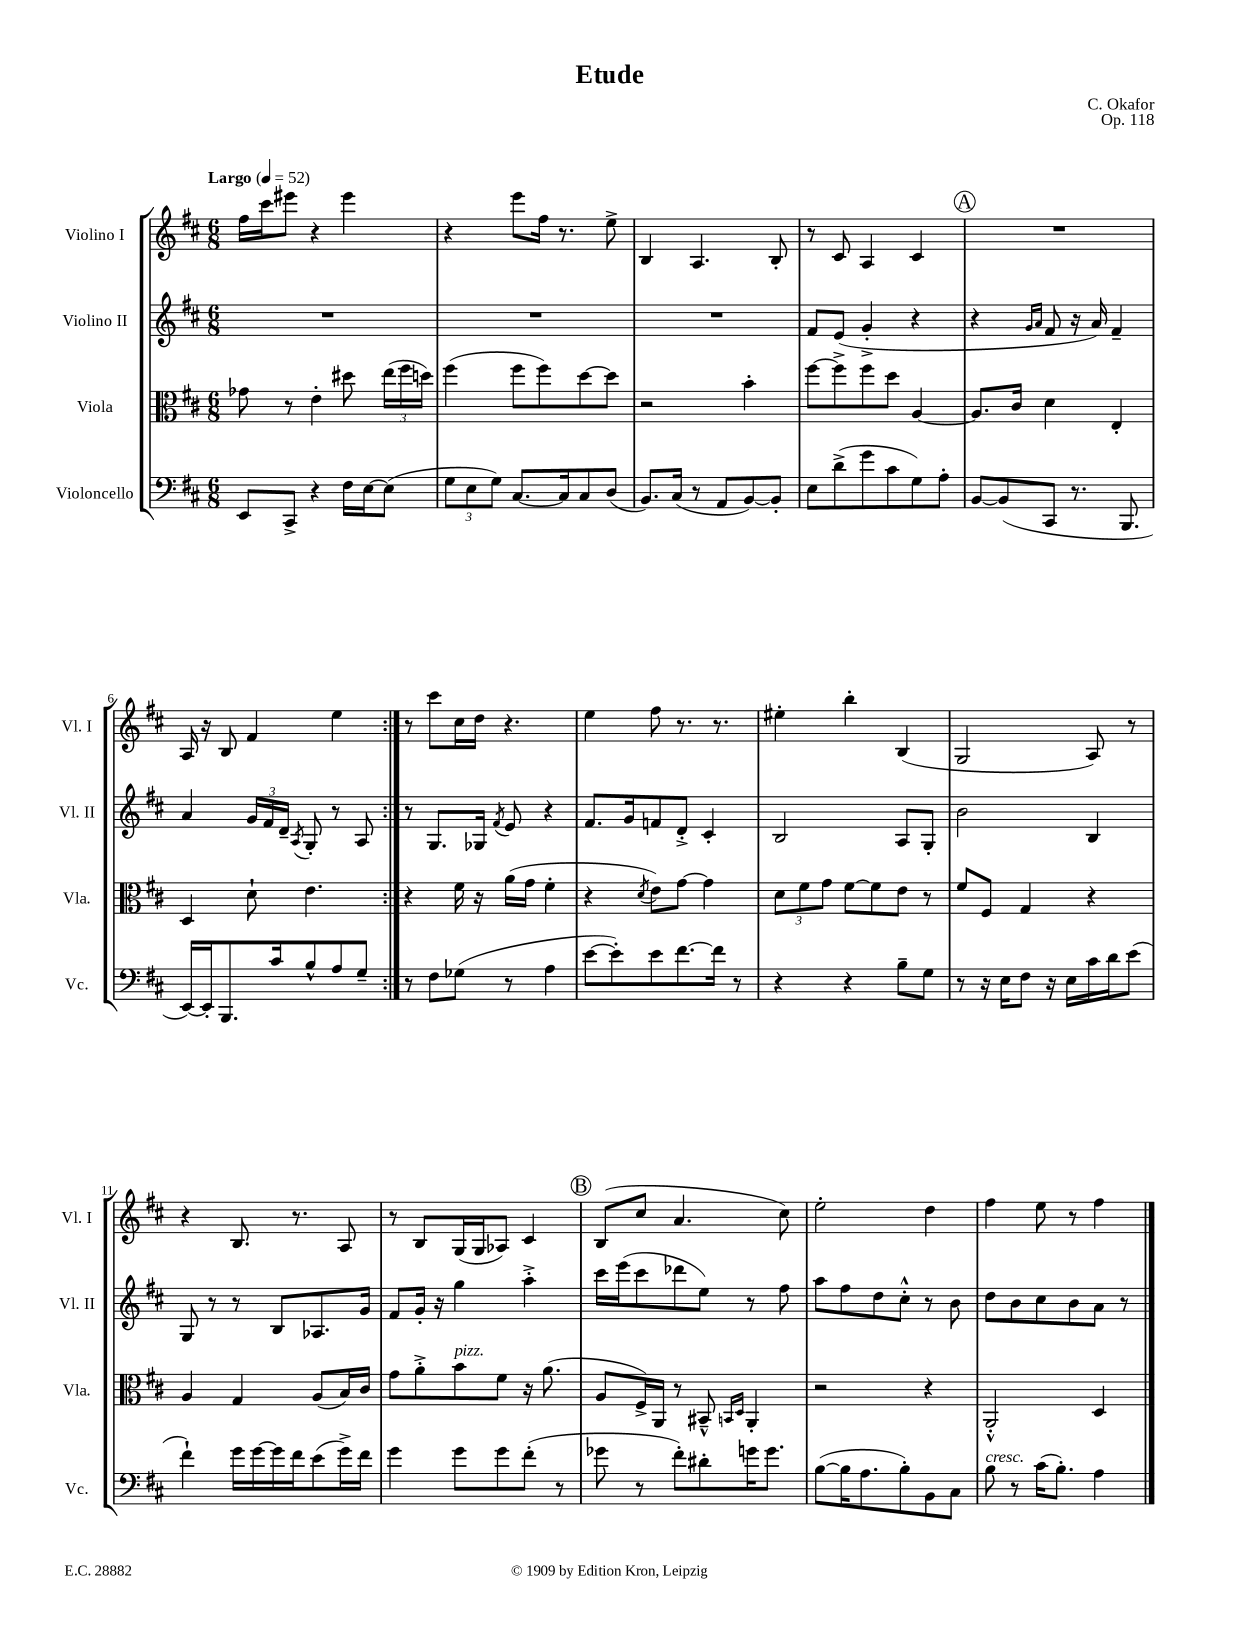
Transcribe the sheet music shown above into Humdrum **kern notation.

**kern	**kern	**kern	**kern
*part4	*part3	*part2	*part1
*staff4	*staff3	*staff2	*staff1
*I"Violoncello	*I"Viola	*I"Violino II	*I"Violino I
*I'Vc.	*I'Vla.	*I'Vl. II	*I'Vl. I
*clefF4	*clefC3	*clefG2	*clefG2
*k[f#c#]	*k[f#c#]	*k[f#c#]	*k[f#c#]
*M6/8	*M6/8	*M6/8	*M6/8
*MM52	*MM52	*MM52	*MM52
=1	=1	=1	=1
!	!	!	!LO:TX:a:B:t=Largo
8EE/L	8g-X\	2.r	16ff#\LL
.	.	.	16ccc#\J
8CC#^/J	8r	.	8eee#X\J
4r	4e'\	.	4r
16F#\LL	8dd#X\	.	4eee#\
[16E\J	.	.	.
(8E\J]	(24ee\LL	.	.
.	24ff#\	.	.
.	24ddn\JJ)	.	.
=2	=2	=2	=2
12G\L	(4ff#\	2.r	4r
12E\	.	.	.
12G\J)	.	.	.
[8.C#/L	8ff#\L	.	8eee\L
.	8ff#\)	.	16ff#\Jk
16C#/k]	.	.	8.r
8C#/	[8dd\	.	.
(8D/J	8dd\J]	.	8ee^\
=3	=3	=3	=3
8.BB/L)	2r	2.r	4B/
(16C#/Jk	.	.	.
8r	.	.	4.A/
8AA/L	.	.	.
[8BB/)	4b'\	.	.
8BB'/J]	.	.	8B'/
=4	=4	=4	=4
8E\L	[8ff#\L	8f#/L	8r
(8d^\	8ff#^\]	(8e/J	8c#/
8g\	8ff#\	4g'^/	4A/
8c#\	8dd\J	.	.
8G\)	[4A/	4r	4c#/
8A'\J	.	.	.
!!LO:REH:place=s1:t=A
=5	=5	=5	=5
[8BB/L	8.A/L]	4r	2.r
(8BB/]	.	.	.
.	16c#/Jk	.	.
.	.	16qqg/LL	.
.	.	16qqa/JJ	.
8CC#/J	4d\	8f#/	.
8.r	.	16r	.
.	.	16a/)	.
.	4E'/	4f#~/	.
8.BBB/	.	.	.
!!LO:LB:g=z
=6	=6	=6	=6
[16EE/LL)	4D/	4a/	16A/
16EE'/J]	.	.	16r
8.BBB/	.	.	8B/
.	8d`\	24g/LL	4f#/
.	.	24f#/	.
16c#/k	.	.	.
.	.	24d~/JJ	.
.	.	8qA/	.
8B^^/	4.e\	8G'/	.
8A/	.	8r	4ee\
8G~/J	.	8A/	.
=7:|!	=7:|!	=7:|!	=7:|!
8r	4r	8r	8r
8F#\L	.	8.G/L	8ccc#\L
(8G-X\J	16f#\	.	16cc#\L
.	16r	16G-X/Jk	16dd\JJ
.	.	8qf#/	.
8r	(16a\LL	8e/	4.r
.	16g\JJ	.	.
4A\	4f#'\	4r	.
=8	=8	=8	=8
[8e\L	4r	8.f#/L	4ee\
8e'\])	.	.	.
.	.	16g/k	.
.	8qd/	.	.
8e\	8e\L)	8fn/	8ff#\
[8.f#\	[8g\J	8d'^/J	8.r
.	4g\]	4c#'/	.
16f#\Jk]	.	.	8.r
8r	.	.	.
=9	=9	=9	=9
4r	12d\L	2B/	4ee#X'\
.	12f#\	.	.
.	12g\J	.	.
4r	[8f#\L	.	4bb'\
.	8f#\]	.	.
8B~\L	8e\J	8A/L	(4B/
8G\J	8r	8G'/J	.
=10	=10	=10	=10
8r	8f#/L	2b\	2G/
16r	8F#/J	.	.
16E\KL	.	.	.
8F#\J	4G/	.	.
16r	.	.	.
16E\LL	.	.	.
16c#\	4r	4B/	8A/)
16d\J	.	.	.
(8e\J	.	.	8r
!!LO:LB:g=z
=11	=11	=11	=11
4f#`\)	4A/	8G/	4r
.	.	8r	.
16g\LL	4G/	8r	8.B/
[16g\	.	.	.
16g\]	.	8B/L	.
16f#\J	.	.	8.r
(8e\	(8A/L	8.A-X/	.
16g^\L)	16B/L)	.	8A/
16f#\JJ	16c#/JJ	16g/Jk	.
=12	=12	=12	=12
4g\	8g\L	8f#/L	8r
.	8a'^\	16g'/Jk	8B/L
.	.	16r	.
!	!LO:TX:a:i:t=pizz.	!	!
8g\L	8b\	4gg\	(16G/L
.	.	.	16G/J
8g\	8f#\J	.	8A-X/J)
(8f#'\J	16r	4aa'^\	4c#/
.	(8.a\	.	.
8r	.	.	.
!!LO:REH:place=s1:t=B
=13	=13	=13	=13
8g-X\	8A/L	16ccc#\LL	(8B/L
.	.	(16eee\J	.
8r	16F#^/L)	8ccc#\	8cc#/J
.	16AA/JJ	.	.
8f#'\L)	8r	8ddd-X\	4.a/
8d#X'\	8BB#X~^^/	8ee\J)	.
.	16qqBBn/LL	.	.
.	16qqD/JJ	.	.
16gn\K	4AA'/	8r	.
8.g\J	.	.	.
.	.	8ff#\	8cc#\)
=14	=14	=14	=14
([8B\L	2r	8aa\L	2ee'\
16B\K]	.	8ff#\	.
8.A\	.	.	.
.	.	8dd\	.
8B'\)	.	8cc#'^^\J	.
8BB\	4r	8r	4dd\
8C#\J	.	8b\	.
=15	=15	=15	=15
!LO:TX:a:i:t=cresc.	!	!	!
8B\	2AA'^^/	8dd\L	4ff#\
8r	.	8b\	.
(16c#\KL	.	8cc#\	8ee\
8.B'\J)	.	.	.
.	.	8b\	8r
4A\	4D/	8a\J	4ff#\
.	.	8r	.
==	==	==	==
*-	*-	*-	*-
